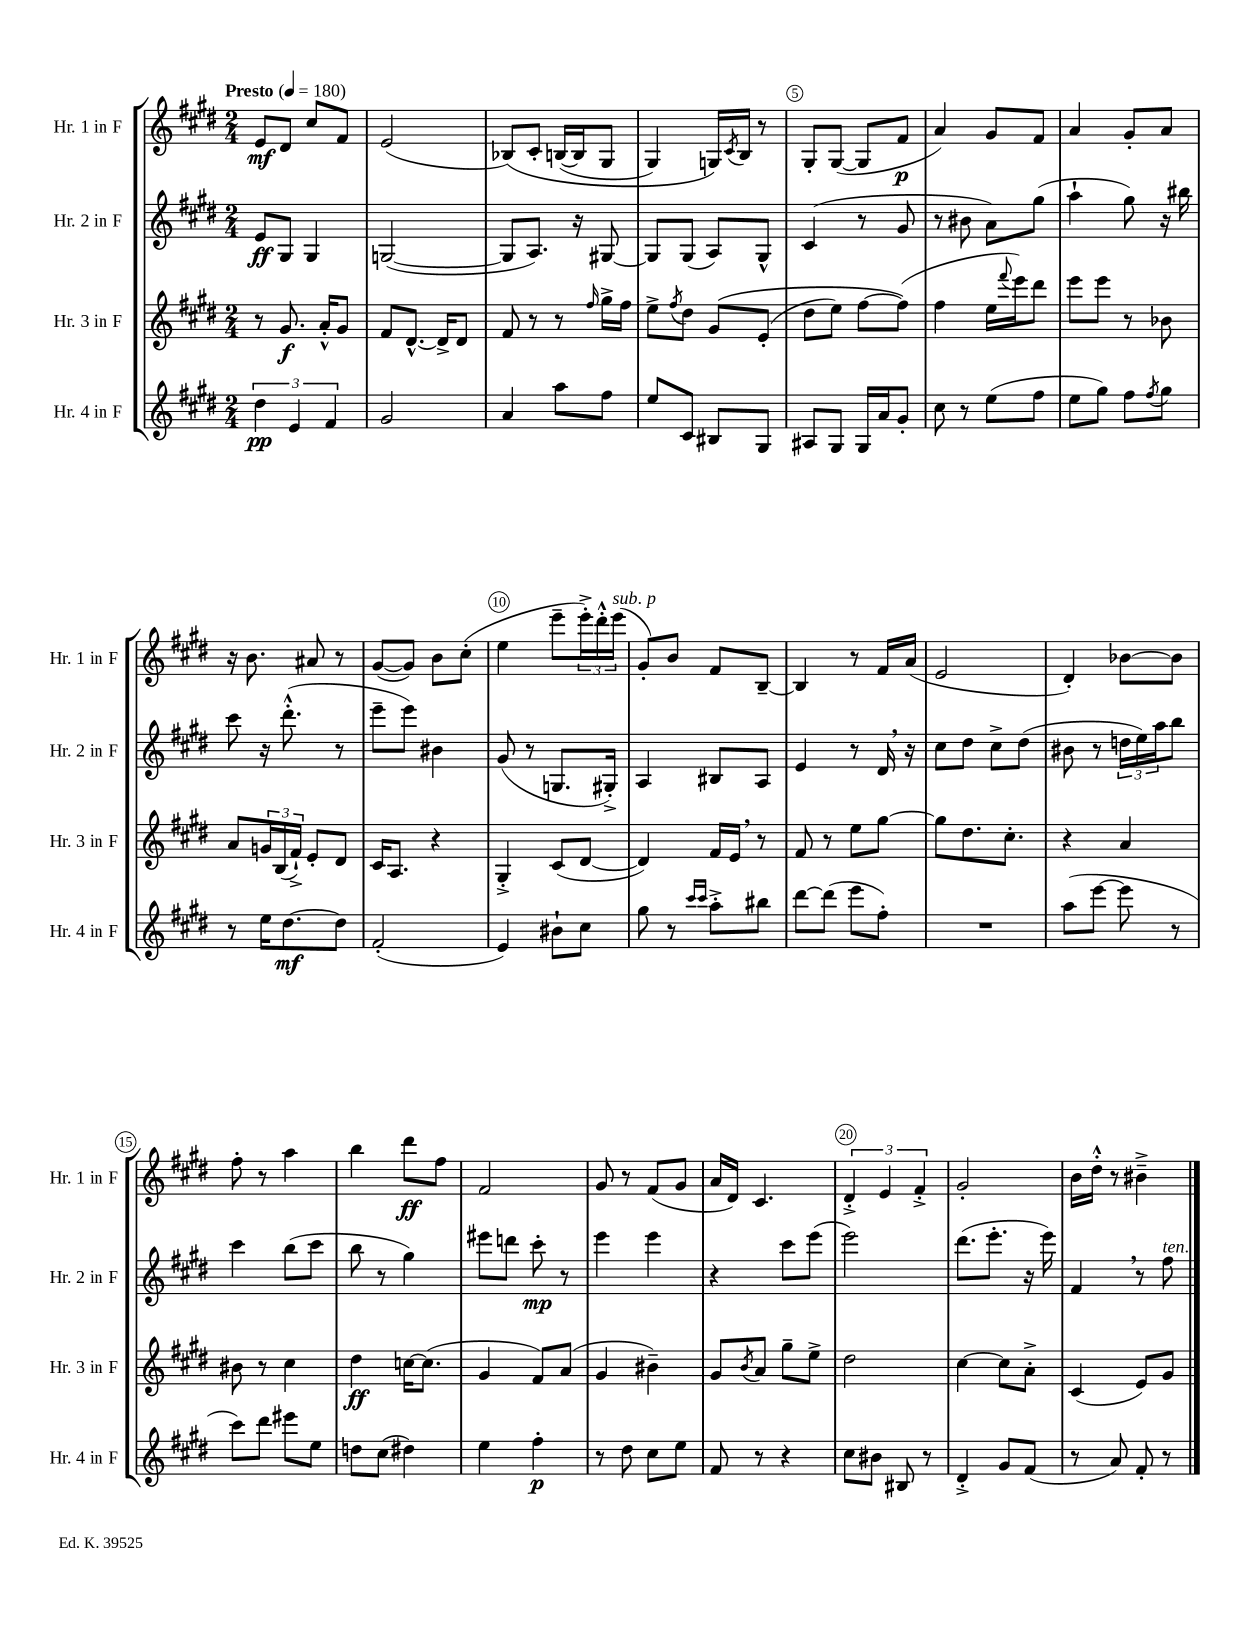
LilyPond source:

<<
\new StaffGroup <<
\new Staff = "s0" \with { instrumentName = "Hr. 1 in F" shortInstrumentName = "Hr. 1 in F" } {
    \clef treble \key e \major \numericTimeSignature \time 2/4 \tempo "Presto" 4 = 180
    e'8\mf dis'8 cis''8 fis'8 |
    e'2( |
    bes8)\( cis'8-. b16~( b16 gis8 |
    gis4) g16\) \acciaccatura { cis'8 } b16 r8 |
    gis8-. gis8~( gis8 fis'8\p |
    a'4) gis'8 fis'8 |
    a'4 gis'8-. a'8 |
    r16 b'8. ais'8 r8 |
    gis'8~( gis'8) b'8 cis''8-.( |
    e''4 e'''8-- \tuplet 3/2 { e'''16-.->) dis'''16-.-^ e'''16^\markup { \italic "sub. p" }( } |
    gis'8-.) b'8 fis'8 b8~-- |
    b4 r8 fis'16 a'16( |
    e'2 |
    dis'4-.) bes'8~ bes'8 |
    fis''8-. r8 a''4 |
    b''4 dis'''8\ff fis''8 |
    fis'2 |
    gis'8 r8 fis'8( gis'8 |
    a'16 dis'16) cis'4. |
    \tuplet 3/2 { dis'4-.-> e'4 fis'4-.-> } |
    gis'2-. |
    b'16 dis''16-.-^ r8 bis'4---> \bar "|." |
}
\new Staff = "s1" \with { instrumentName = "Hr. 2 in F" shortInstrumentName = "Hr. 2 in F" } {
    \clef treble \key e \major \numericTimeSignature \time 2/4
    e'8\ff gis8 gis4 |
    g2~( |
    g8 a8.) r16 gis8~ |
    gis8 gis8( a8) gis8-^ |
    cis'4( r8 gis'8 |
    r8 bis'8 a'8) gis''8( |
    a''4-! gis''8) r16 bis''16 |
    cis'''8 r16 dis'''8.-.-^( r8 |
    e'''8-- e'''8) bis'4 |
    gis'8( r8 g8. gis16-.->) |
    a4 bis8 a8 |
    e'4 r8 dis'16 \breathe r16 |
    cis''8 dis''8 cis''8-> dis''8( |
    bis'8 r8 \tuplet 3/2 { d''16 e''16) a''16 } b''8 |
    cis'''4 b''8( cis'''8 |
    b''8 r8 gis''4) |
    eis'''8 d'''8 cis'''8-.\mp r8 |
    e'''4 e'''4 |
    r4 cis'''8 e'''8( |
    e'''2) |
    dis'''8.( e'''8.-. r16 e'''16) |
    fis'4 \breathe r8 fis''8^\markup { \italic "ten." } \bar "|." |
}
\new Staff = "s2" \with { instrumentName = "Hr. 3 in F" shortInstrumentName = "Hr. 3 in F" } {
    \clef treble \key e \major \numericTimeSignature \time 2/4
    r8 gis'8.\f a'16-.-^ gis'8 |
    fis'8 dis'8.~-^ dis'16-> dis'8 |
    fis'8 r8 r8 \grace { fis''16 } gis''16-> fis''16 |
    e''8-> \acciaccatura { fis''8 } dis''8 gis'8\( e'8-.( |
    dis''8 e''8) fis''8~ fis''8(\) |
    fis''4 e''16 \appoggiatura { fis'''8 } e'''16) dis'''8 |
    e'''8 e'''8 r8 bes'8 |
    a'8 \tuplet 3/2 { g'16 b16( fis'16-!->) } e'8-. dis'8 |
    cis'16 a8. r4 |
    gis4-.-> cis'8( dis'8~ |
    dis'4) fis'16 e'16 \breathe r8 |
    fis'8 r8 e''8 gis''8~ |
    gis''8 dis''8. cis''8.-. |
    r4 a'4 |
    bis'8 r8 cis''4 |
    dis''4\ff c''16~ c''8.( |
    gis'4 fis'8) a'8( |
    gis'4 bis'4--) |
    gis'8 \acciaccatura { b'8 } a'8 gis''8-- e''8-> |
    dis''2 |
    cis''4~ cis''8 a'8-.-> |
    cis'4( e'8) gis'8 \bar "|." |
}
\new Staff = "s3" \with { instrumentName = "Hr. 4 in F" shortInstrumentName = "Hr. 4 in F" } {
    \clef treble \key e \major \numericTimeSignature \time 2/4
    \tuplet 3/2 { dis''4\pp e'4 fis'4 } |
    gis'2 |
    a'4 a''8 fis''8 |
    e''8 cis'8 bis8 gis8 |
    ais8 gis8 gis16 a'16 gis'8-. |
    cis''8 r8 e''8( fis''8 |
    e''8 gis''8) fis''8 \acciaccatura { fis''8 } gis''8 |
    r8 e''16 dis''8.~\mf dis''8 |
    fis'2-.( |
    e'4) bis'8-! cis''8 |
    gis''8 r8 \grace { cis'''16 cis'''16 } a''8-.-> bis''8 |
    dis'''8~ dis'''8( e'''8 fis''8-.) |
    R2 |
    a''8( e'''8~ e'''8 r8 |
    cis'''8) dis'''8 eis'''8 e''8 |
    d''8 cis''8( dis''4) |
    e''4 fis''4-.\p |
    r8 dis''8 cis''8 e''8 |
    fis'8 r8 r4 |
    cis''8 bis'8 bis8 r8 |
    dis'4-.-> gis'8 fis'8( |
    r8 a'8) fis'8-. r8 \bar "|." |
}
>>
>>
\layout { \context { \Score \override BarNumber.break-visibility = ##(#f #t #t) barNumberVisibility = #(every-nth-bar-number-visible 5) \override BarNumber.stencil = #(make-stencil-circler 0.1 0.3 ly:text-interface::print) } }
